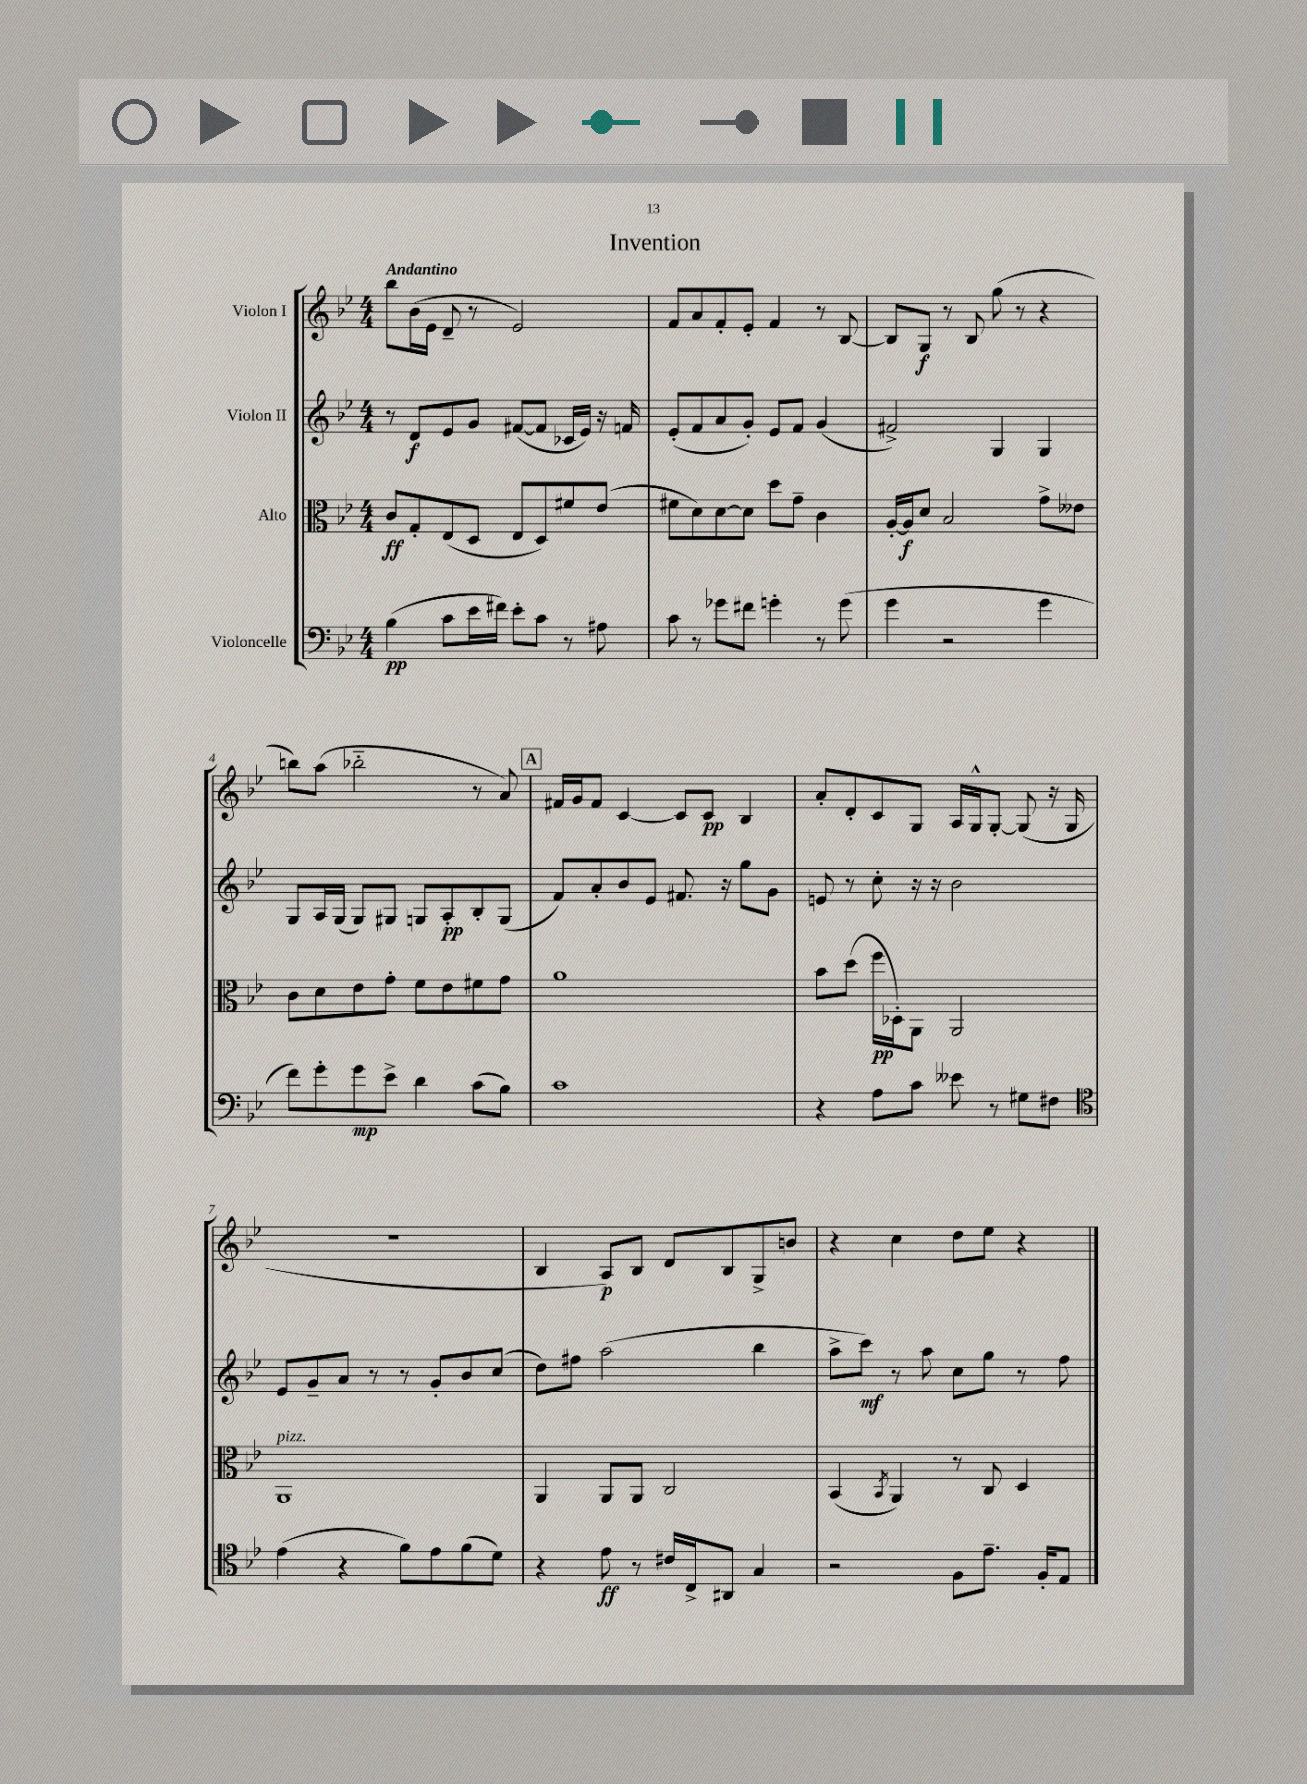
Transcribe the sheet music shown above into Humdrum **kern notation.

**kern	**dynam	**kern	**dynam	**kern	**dynam	**kern	**dynam
*part4	*part4	*part3	*part3	*part2	*part2	*part1	*part1
*staff4	*staff4	*staff3	*staff3	*staff2	*staff2	*staff1	*staff1
*I"Violoncelle	*	*I"Alto	*	*I"Violon II	*	*I"Violon I	*
*clefF4	*	*clefC3	*	*clefG2	*	*clefG2	*
*k[b-e-]	*	*k[b-e-]	*	*k[b-e-]	*	*k[b-e-]	*
*M4/4	*	*M4/4	*	*M4/4	*	*M4/4	*
=1	=1	=1	=1	=1	=1	=1	=1
!	!	!	!	!	!	!LO:TX:a:B:t=Andantino	!
(4B-\	pp	8c/L	ff	8r	.	8bb-\L	.
.	.	8G'/	.	8d/L	f	(16b-\L	.
.	.	.	.	.	.	16e-\JJ	.
8c\L	.	(8E-/	.	8e-/	.	8d~/	.
16e-\L	.	8D/J	.	8g/J	.	8r	.
16f#X\JJ)	.	.	.	.	.	.	.
8e-'\L	.	8E-/L	.	([8f#X/L	.	2e-/)	.
8c\J	.	8D/)	.	8f#/J]	.	.	.
8r	.	8f#X/	.	16c-X/LL	.	.	.
.	.	.	.	16e-/JJ)	.	.	.
8A#X\	.	(8e-/J	.	16r	.	.	.
.	.	.	.	16fn/	.	.	.
=2	=2	=2	=2	=2	=2	=2	=2
8c\	.	8f#X\L	.	(8e-'/L	.	8f/L	.
8r	.	8d\)	.	8f/	.	8a/	.
8g-X\L	.	[8d\	.	8a/	.	8f'/	.
8f#X\J	.	8d\J]	.	8g'/J)	.	8e-'/J	.
4gn'\	.	8dd\L	.	8e-/L	.	4f/	.
.	.	8g~\J	.	8f/J	.	.	.
8r	.	4c\	.	(4g/	.	8r	.
(8g\	.	.	.	.	.	[8B-/	.
=3	=3	=3	=3	=3	=3	=3	=3
4g\	.	[16A'/LL	.	2f#X^/)	.	8B-/L]	.
.	.	16A/J]	f	.	.	.	.
.	.	8d/J	.	.	.	8G/J	f
2r	.	2B-/	.	.	.	8r	.
.	.	.	.	.	.	8B-/	.
.	.	.	.	4G/	.	(8gg\	.
.	.	.	.	.	.	8r	.
4g\	.	8g^\L	.	4G/	.	4r	.
.	.	8e--X\J	.	.	.	.	.
!!LO:LB:g=z
=4	=4	=4	=4	=4	=4	=4	=4
8f\L)	.	8c\L	.	8G/L	.	8bbn\L)	.
8g'\	.	8d\	.	16A/L	.	(8aa\J	.
.	.	.	.	(16G/JJ	.	.	.
8g\	mp	8e-\	.	8G/L)	.	2bb-X\	.
8e-^\J	.	8g'\J	.	8G#X/J	.	.	.
4d\	.	8f\L	.	8Gn/L	.	.	.
.	.	8e-\	.	8A'/	pp	.	.
(8c\L	.	8f#X\	.	8B-'/	.	8r	.
8B-\J)	.	8g\J	.	(8G/J	.	8a/)	.
!!LO:REH:place=s1:t=A
=5	=5	=5	=5	=5	=5	=5	=5
1c	.	1a	.	8f/L)	.	16f#X/LL	.
.	.	.	.	.	.	16g/J	.
.	.	.	.	8a'/	.	8f#/J	.
.	.	.	.	8b-/	.	[4c/	.
.	.	.	.	8e-/J	.	.	.
.	.	.	.	8.f#X/	.	8c/L]	.
.	.	.	.	.	.	8c/J	pp
.	.	.	.	16r	.	.	.
.	.	.	.	8gg\L	.	4B-/	.
.	.	.	.	8g\J	.	.	.
=6	=6	=6	=6	=6	=6	=6	=6
4r	.	8b-\L	.	8en/	.	8a'/L	.
.	.	(8dd\J	.	8r	.	8d'/	.
8A\L	.	16ff\LL	pp	8cc'\	.	8c/	.
.	.	16D-X'\J)	.	.	.	.	.
8c\J	.	8AA\J	.	16r	.	8G/J	.
.	.	.	.	16r	.	.	.
8e--X\	.	2AA/	.	2b-\	.	16A/LL	.
.	.	.	.	.	.	16G^^/J	.
8r	.	.	.	.	.	[8G'/J	.
8G#X\L	.	.	.	.	.	(8G/]	.
8F#X\J	.	.	.	.	.	16r	.
.	.	.	.	.	.	16G/	.
!!LO:LB:g=z
=7	=7	=7	=7	=7	=7	=7	=7
*clefC4	*	*	*	*	*	*	*
!	!	!LO:TX:a:i:t=pizz.	!	!	!	!	!
(4e-\	.	1AA	.	8e-/L	.	1r	.
.	.	.	.	8g~/	.	.	.
4r	.	.	.	8a/J	.	.	.
.	.	.	.	8r	.	.	.
8f\L)	.	.	.	8r	.	.	.
8e-\	.	.	.	8g'/L	.	.	.
(8f\	.	.	.	8b-/	.	.	.
8d\J)	.	.	.	(8cc/J	.	.	.
=8	=8	=8	=8	=8	=8	=8	=8
4r	.	4AA/	.	8dd\L)	.	4B-/	.
.	.	.	.	8ff#X\J	.	.	.
8e-\	ff	8AA/L	.	(2aa\	.	8A/L)	p
8r	.	8AA/J	.	.	.	8B-/J	.
16c#X/LL	.	2C/	.	.	.	8d/L	.
16C^/J	.	.	.	.	.	.	.
8AA#X/J	.	.	.	.	.	8B-/	.
4G/	.	.	.	4bb-\	.	8G^/	.
.	.	.	.	.	.	8bn/J	.
=9	=9	=9	=9	=9	=9	=9	=9
2r	.	(4BB-/	.	8aa^\L	.	4r	.
.	.	.	.	8ccc\J)	mf	.	.
.	.	8qBB-/	.	.	.	.	.
.	.	4AA/)	.	8r	.	4cc\	.
.	.	.	.	8aa\	.	.	.
8F\L	.	8r	.	8cc\L	.	8dd\L	.
8.e-~\J	.	8C/	.	8gg\J	.	8ee-\J	.
.	.	4D/	.	8r	.	4r	.
16F'/KL	.	.	.	.	.	.	.
8E-/J	.	.	.	8ff\	.	.	.
==	==	==	==	==	==	==	==
*-	*-	*-	*-	*-	*-	*-	*-
